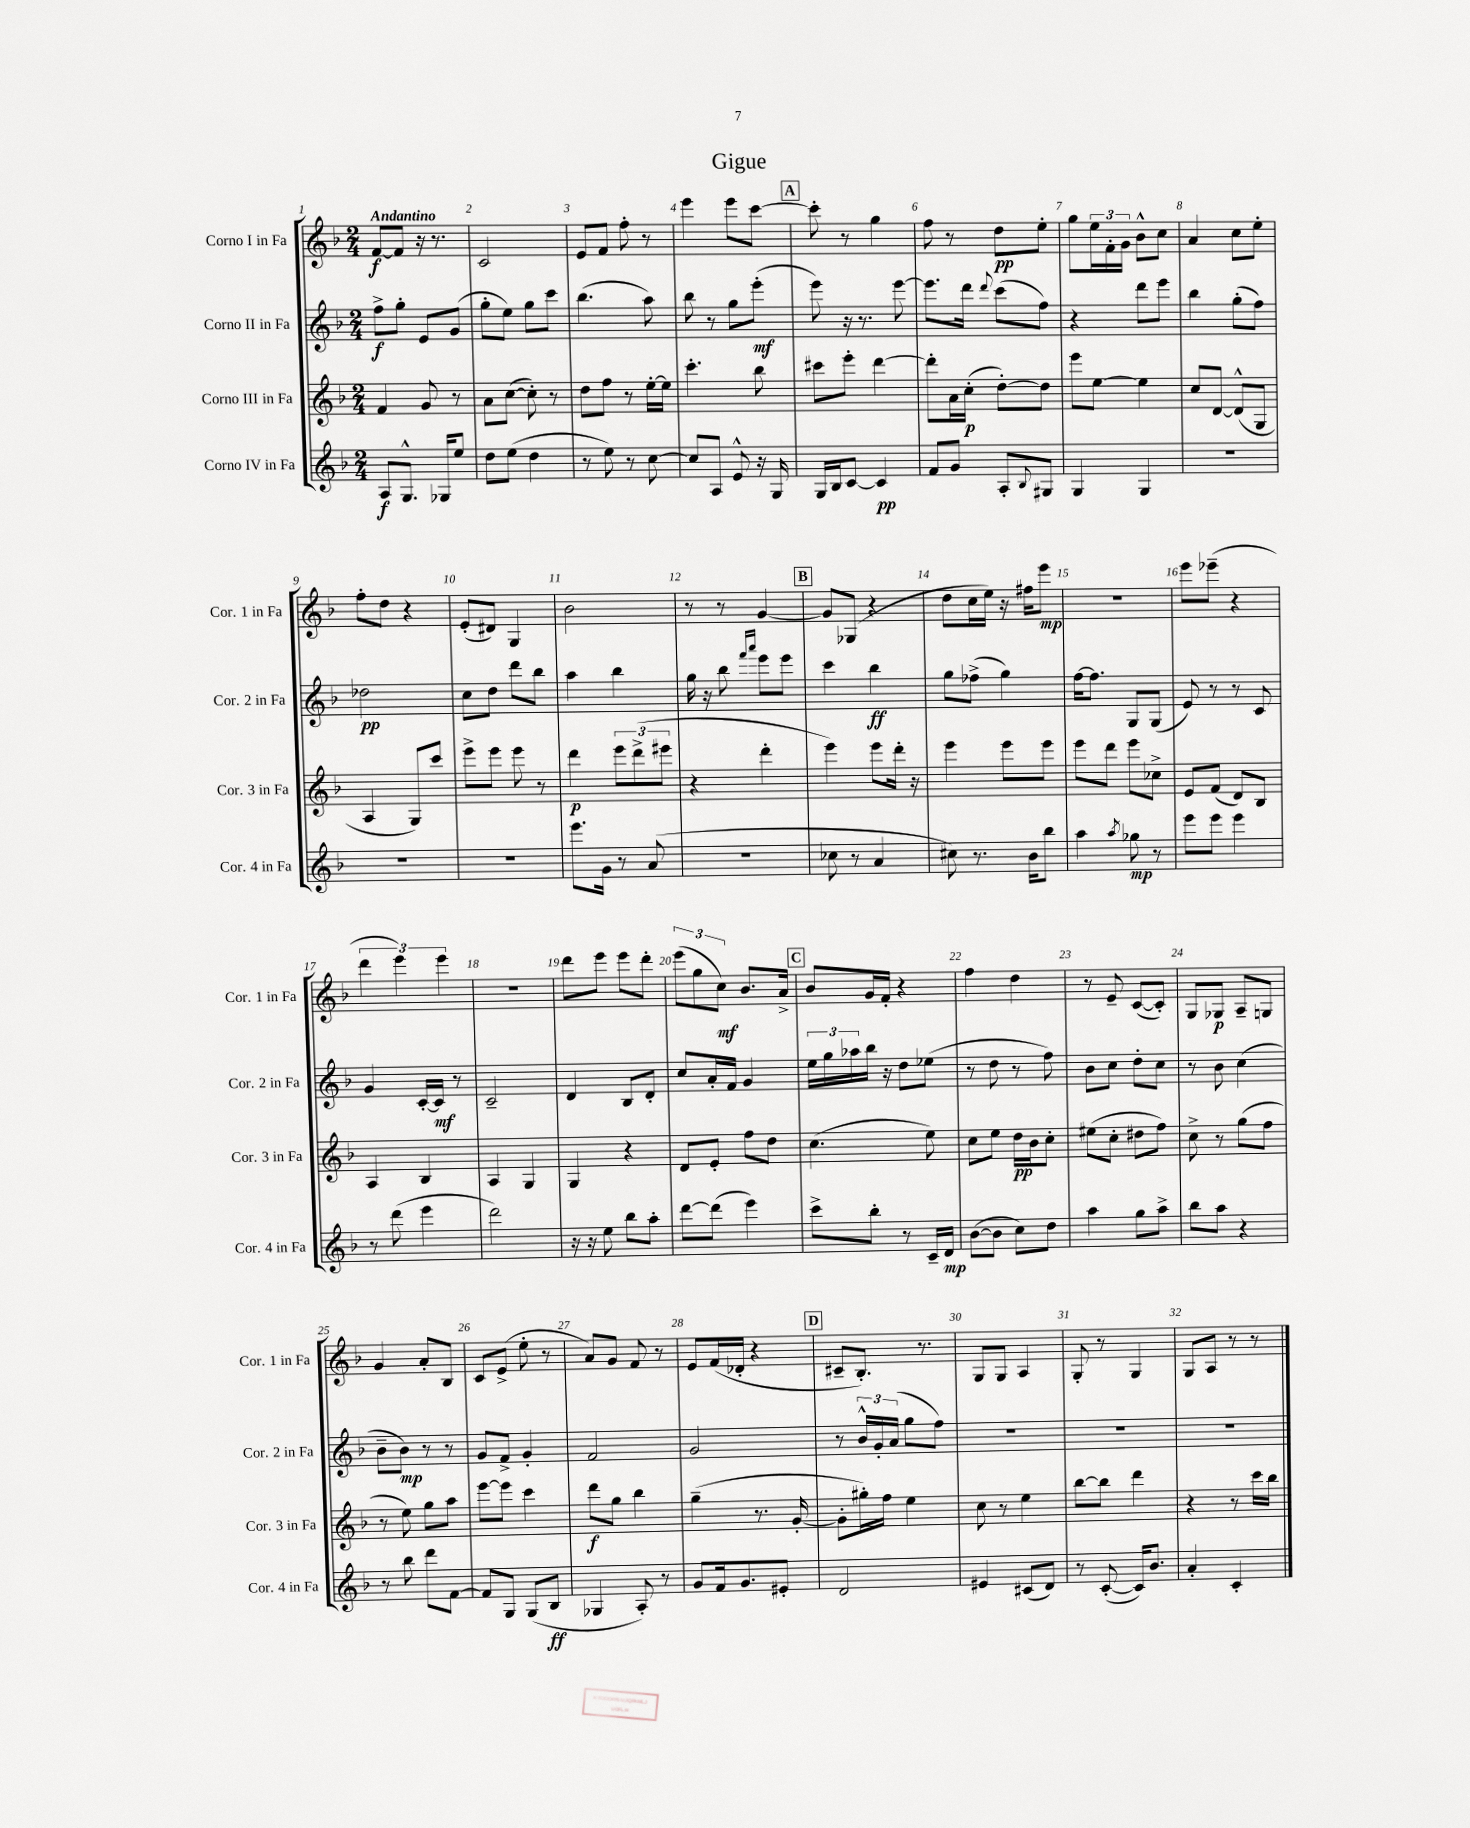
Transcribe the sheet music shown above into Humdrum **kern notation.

**kern	**dynam	**kern	**dynam	**kern	**dynam	**kern	**dynam
*part4	*part4	*part3	*part3	*part2	*part2	*part1	*part1
*staff4	*staff4	*staff3	*staff3	*staff2	*staff2	*staff1	*staff1
*I"Corno IV in Fa	*	*I"Corno III in Fa	*	*I"Corno II in Fa	*	*I"Corno I in Fa	*
*I'Cor. 4 in Fa	*	*I'Cor. 3 in Fa	*	*I'Cor. 2 in Fa	*	*I'Cor. 1 in Fa	*
*clefG2	*	*clefG2	*	*clefG2	*	*clefG2	*
*k[b-]	*	*k[b-]	*	*k[b-]	*	*k[b-]	*
*M2/4	*	*M2/4	*	*M2/4	*	*M2/4	*
=1	=1	=1	=1	=1	=1	=1	=1
!	!	!	!	!	!	!LO:TX:a:B:t=Andantino	!
8A/L	f	4f/	.	8ff^\L	f	[8f/L	f
8.G^^/J	.	.	.	8gg'\J	.	8f/J]	.
.	.	8g/	.	8e/L	.	16r	.
16G-X/KL	.	.	.	.	.	8.r	.
8ee/J	.	8r	.	(8g/J	.	.	.
=2	=2	=2	=2	=2	=2	=2	=2
8dd\L	.	8a\L	.	8gg'\L	.	2c/	.
(8ee\J	.	([8cc\J	.	8ee\J)	.	.	.
4dd\	.	8cc'\])	.	8gg\L	.	.	.
.	.	8r	.	8ccc\J	.	.	.
=3	=3	=3	=3	=3	=3	=3	=3
8r	.	8dd\L	.	(4.bb-\	.	8e/L	.
8ee\)	.	8ff\J	.	.	.	8f/J	.
8r	.	8r	.	.	.	8ff'\	.
[8cc\	.	[16ee'\LL	.	8aa\)	.	8r	.
.	.	16ee\JJ]	.	.	.	.	.
=4	=4	=4	=4	=4	=4	=4	=4
8cc/L]	.	4.ccc'\	.	8bb-\	.	4eee\	.
8A/J	.	.	.	8r	.	.	.
8e^^/	.	.	.	8gg\L	.	8eee\L	.
16r	.	8bb-\	.	(8eee'\J	mf	[8ccc\J	.
16G/	.	.	.	.	.	.	.
!!LO:REH:place=s1:t=A
=5	=5	=5	=5	=5	=5	=5	=5
16G/LL	.	8ccc#X\L	.	8eee\)	.	8ccc'\]	.
16B-/J	.	.	.	.	.	.	.
[8c/J	.	8eee'\J	.	16r	.	8r	.
.	.	.	.	8.r	.	.	.
4c/]	pp	[4ddd\	.	.	.	4gg\	.
.	.	.	.	[8eee\	.	.	.
=6	=6	=6	=6	=6	=6	=6	=6
8f/L	.	8ddd'\L]	.	8.eee\L]	.	8ff\	.
8g/J	.	16a\L	.	.	.	8r	.
.	.	(16cc'\JJ	p	16ddd\Jk	.	.	.
.	.	.	.	8qqddd/	.	.	.
8A'/L	.	[8dd'\L)	.	(8ccc\L	.	8dd\L	pp
8qqB-/	.	.	.	.	.	.	.
8G#X/J	.	8dd\J]	.	8ff\J)	.	8ee'\J	.
=7	=7	=7	=7	=7	=7	=7	=7
4G/	.	8eee\L	.	4r	.	8gg\L	.
.	.	[8ee\J	.	.	.	24ee\L	.
.	.	.	.	.	.	24f'\	.
.	.	.	.	.	.	24g\JJ	.
4G/	.	4ee\]	.	8ddd\L	.	8b-^^\L	.
.	.	.	.	8eee\J	.	8cc\J	.
=8	=8	=8	=8	=8	=8	=8	=8
2r	.	8cc/L	.	4bb-\	.	4a/	.
.	.	[8d/J	.	.	.	.	.
.	.	(8d^^/L]	.	(8gg'\L	.	8cc\L	.
.	.	8G/J	.	8ff\J)	.	8ee'\J	.
!!LO:LB:g=z
=9	=9	=9	=9	=9	=9	=9	=9
2r	.	4A/	.	2dd-X\	pp	8ff'\L	.
.	.	.	.	.	.	8dd\J	.
.	.	8G/L)	.	.	.	4r	.
.	.	8ccc/J	.	.	.	.	.
=10	=10	=10	=10	=10	=10	=10	=10
2r	.	8eee^\L	.	8cc\L	.	(8e'/L	.
.	.	8eee\J	.	8dd\J	.	8d#X/J)	.
.	.	8eee\	.	8ddd\L	.	4G/	.
.	.	8r	.	8bb-\J	.	.	.
=11	=11	=11	=11	=11	=11	=11	=11
8.eee\L	.	4ddd\	p	4aa\	.	2b-\	.
16g\Jk	.	.	.	.	.	.	.
8r	.	12eee\L	.	4bb-\	.	.	.
.	.	(12ddd^\	.	.	.	.	.
(8a/	.	.	.	.	.	.	.
.	.	12eee#X\J	.	.	.	.	.
=12	=12	=12	=12	=12	=12	=12	=12
2r	.	4r	.	16gg\	.	8r	.
.	.	.	.	16r	.	.	.
.	.	.	.	8bb-\	.	8r	.
.	.	.	.	16qqfff/LL	.	.	.
.	.	.	.	16qqaaa/JJ	.	.	.
.	.	4ddd'\	.	8eee\L	.	[4g/	.
.	.	.	.	8eee\J	.	.	.
!!LO:REH:place=s1:t=B
=13	=13	=13	=13	=13	=13	=13	=13
8cc-X\	.	4eee\)	.	4ccc\	.	8g/L]	.
8r	.	.	.	.	.	(8G-X/J	.
4a/	.	8eee\L	.	4bb-\	ff	4r	.
.	.	16ddd'\Jk	.	.	.	.	.
.	.	16r	.	.	.	.	.
=14	=14	=14	=14	=14	=14	=14	=14
8cc#X\)	.	4eee\	.	8gg\L	.	8dd\L	.
8.r	.	.	.	(8ff-X^\J	.	16cc\L	.
.	.	.	.	.	.	16ee\JJ)	.
.	.	8eee\L	.	4gg\)	.	16r	.
16b-\KL	.	.	.	.	.	16ff#X\KL	.
8bb-\J	.	8eee\J	.	.	.	8eee\J	mp
=15	=15	=15	=15	=15	=15	=15	=15
4aa\	.	8eee\L	.	[16ff\KL	.	2r	.
.	.	.	.	8.ff\J]	.	.	.
.	.	8ddd\J	.	.	.	.	.
8qaa/	.	.	.	.	.	.	.
8gg-X\	mp	8eee\L	.	8G/L	.	.	.
8r	.	8cc-X^\J	.	(8G/J	.	.	.
=16	=16	=16	=16	=16	=16	=16	=16
8eee\L	.	8e/L	.	8e/)	.	8eee\L	.
8eee\J	.	(8f/J	.	8r	.	(8eee-X~\J	.
4eee\	.	8d/L)	.	8r	.	4r	.
.	.	8B-/J	.	8c/	.	.	.
!!LO:LB:g=z
=17	=17	=17	=17	=17	=17	=17	=17
8r	.	4A/	.	4g/	.	6ddd\	.
(8ddd\	.	.	.	.	.	.	.
.	.	.	.	.	.	6eee\)	.
4eee\	.	4B-/	.	[16c'/LL	.	.	.
.	.	.	.	16c/JJ]	mf	.	.
.	.	.	.	.	.	6eee\	.
.	.	.	.	8r	.	.	.
=18	=18	=18	=18	=18	=18	=18	=18
2ddd\)	.	4A/	.	2c~/	.	2r	.
.	.	4G/	.	.	.	.	.
=19	=19	=19	=19	=19	=19	=19	=19
16r	.	4G/	.	4d/	.	8ddd\L	.
16r	.	.	.	.	.	.	.
8ee\	.	.	.	.	.	8eee\J	.
8bb-\L	.	4r	.	8B-/L	.	8eee\L	.
8aa'\J	.	.	.	8d'/J	.	8ddd'\J	.
=20	=20	=20	=20	=20	=20	=20	=20
[8ddd\L	.	8d/L	.	8cc/L	.	(12eee\L	.
.	.	.	.	.	.	12gg\	.
(8ddd\J]	.	8e'/J	.	16a'/L	.	.	.
.	.	.	.	.	.	12cc\J)	mf
.	.	.	.	16f/JJ	.	.	.
4eee\)	.	8ff\L	.	4g/	.	8.b-/L	.
.	.	8dd\J	.	.	.	.	.
.	.	.	.	.	.	16a^/Jk	.
!!LO:REH:place=s1:t=C
=21	=21	=21	=21	=21	=21	=21	=21
8ccc^\L	.	(4.cc\	.	24ee\LL	.	8b-/L	.
.	.	.	.	24gg\	.	.	.
.	.	.	.	24aa-X\	.	.	.
8bb-'\J	.	.	.	16bb-\JJ	.	16g/L	.
.	.	.	.	16r	.	16f'/JJ	.
8r	.	.	.	8dd\L	.	4r	.
16c~/LL	.	8ee\)	.	(8ee-X\J	.	.	.
16d/JJ	mp	.	.	.	.	.	.
=22	=22	=22	=22	=22	=22	=22	=22
([8b-\L	.	8cc\L	.	8r	.	4ff\	.
8b-\J]	.	8ee\J	.	8dd\	.	.	.
8cc\L)	.	16dd\LL	pp	8r	.	4dd\	.
.	.	16b-\J	.	.	.	.	.
8dd\J	.	8cc'\J	.	8ff\)	.	.	.
=23	=23	=23	=23	=23	=23	=23	=23
4aa\	.	(8ee#X\L	.	8b-\L	.	8r	.
.	.	8cc'\J	.	8cc\J	.	8e~/	.
8gg\L	.	8dd#X\L	.	8dd'\L	.	([8c/L	.
8aa^\J	.	8ff\J)	.	8cc\J	.	8c'/J])	.
=24	=24	=24	=24	=24	=24	=24	=24
8bb-\L	.	8cc^\	.	8r	.	8G/L	.
8aa\J	.	8r	.	8b-\	.	8G-X/J	p
4r	.	(8gg\L	.	(4cc\	.	8A~/L	.
.	.	8ff\J	.	.	.	8Gn/J	.
!!LO:LB:g=z
=25	=25	=25	=25	=25	=25	=25	=25
8r	.	8r	.	8b-~\L	.	4g/	.
8bb-\	.	8ee\)	.	8b-\J)	mp	.	.
8ddd\L	.	8gg\L	.	8r	.	8a'/L	.
[8f\J	.	8aa\J	.	8r	.	8B-/J	.
=26	=26	=26	=26	=26	=26	=26	=26
8f/L]	.	[8eee\L	.	8g/L	.	8c/L	.
8G/J	.	8eee\J]	.	8f^/J	.	(8e^/J	.
(8G/L	.	4ccc\	.	4g'/	.	8ee'\	.
8B-/J	ff	.	.	.	.	8r	.
=27	=27	=27	=27	=27	=27	=27	=27
4G-X/	.	8ddd\L	f	2f/	.	8a/L)	.
.	.	8gg\J	.	.	.	8g/J	.
8A'/)	.	4bb-\	.	.	.	8f/	.
8r	.	.	.	.	.	8r	.
=28	=28	=28	=28	=28	=28	=28	=28
8g/L	.	(4gg~\	.	2g/	.	8e/L	.
16f/k	.	.	.	.	.	(16f/L	.
8.g/	.	.	.	.	.	16d-X'/JJ	.
.	.	8.r	.	.	.	4r	.
8e#X'/J	.	.	.	.	.	.	.
.	.	[16g'/	.	.	.	.	.
!!LO:REH:place=s1:t=D
=29	=29	=29	=29	=29	=29	=29	=29
2d/	.	8g'\L]	.	8r	.	8c#X~/L	.
.	.	16gg#X'\L)	.	24b-^^/LL	.	8.B-'/J)	.
.	.	.	.	24g'/	.	.	.
.	.	16ff\JJ	.	.	.	.	.
.	.	.	.	(24a/JJ	.	.	.
.	.	4ee\	.	8gg\L	.	.	.
.	.	.	.	.	.	8.r	.
.	.	.	.	8ff\J)	.	.	.
=30	=30	=30	=30	=30	=30	=30	=30
4e#X/	.	8cc\	.	2r	.	8G/L	.
.	.	8r	.	.	.	8G/J	.
(8c#X/L	.	4ee\	.	.	.	4A/	.
8d/J)	.	.	.	.	.	.	.
=31	=31	=31	=31	=31	=31	=31	=31
8r	.	[8bb-\L	.	2r	.	8G'/	.
([8c'/	.	8bb-\J]	.	.	.	8r	.
16c/KL])	.	4ddd\	.	.	.	4G/	.
8.b-/J	.	.	.	.	.	.	.
=32	=32	=32	=32	=32	=32	=32	=32
4a'/	.	4r	.	2r	.	8G/L	.
.	.	.	.	.	.	8A/J	.
4c'/	.	8r	.	.	.	8r	.
.	.	16ccc\LL	.	.	.	8r	.
.	.	16bb-\JJ	.	.	.	.	.
==	==	==	==	==	==	==	==
*-	*-	*-	*-	*-	*-	*-	*-
